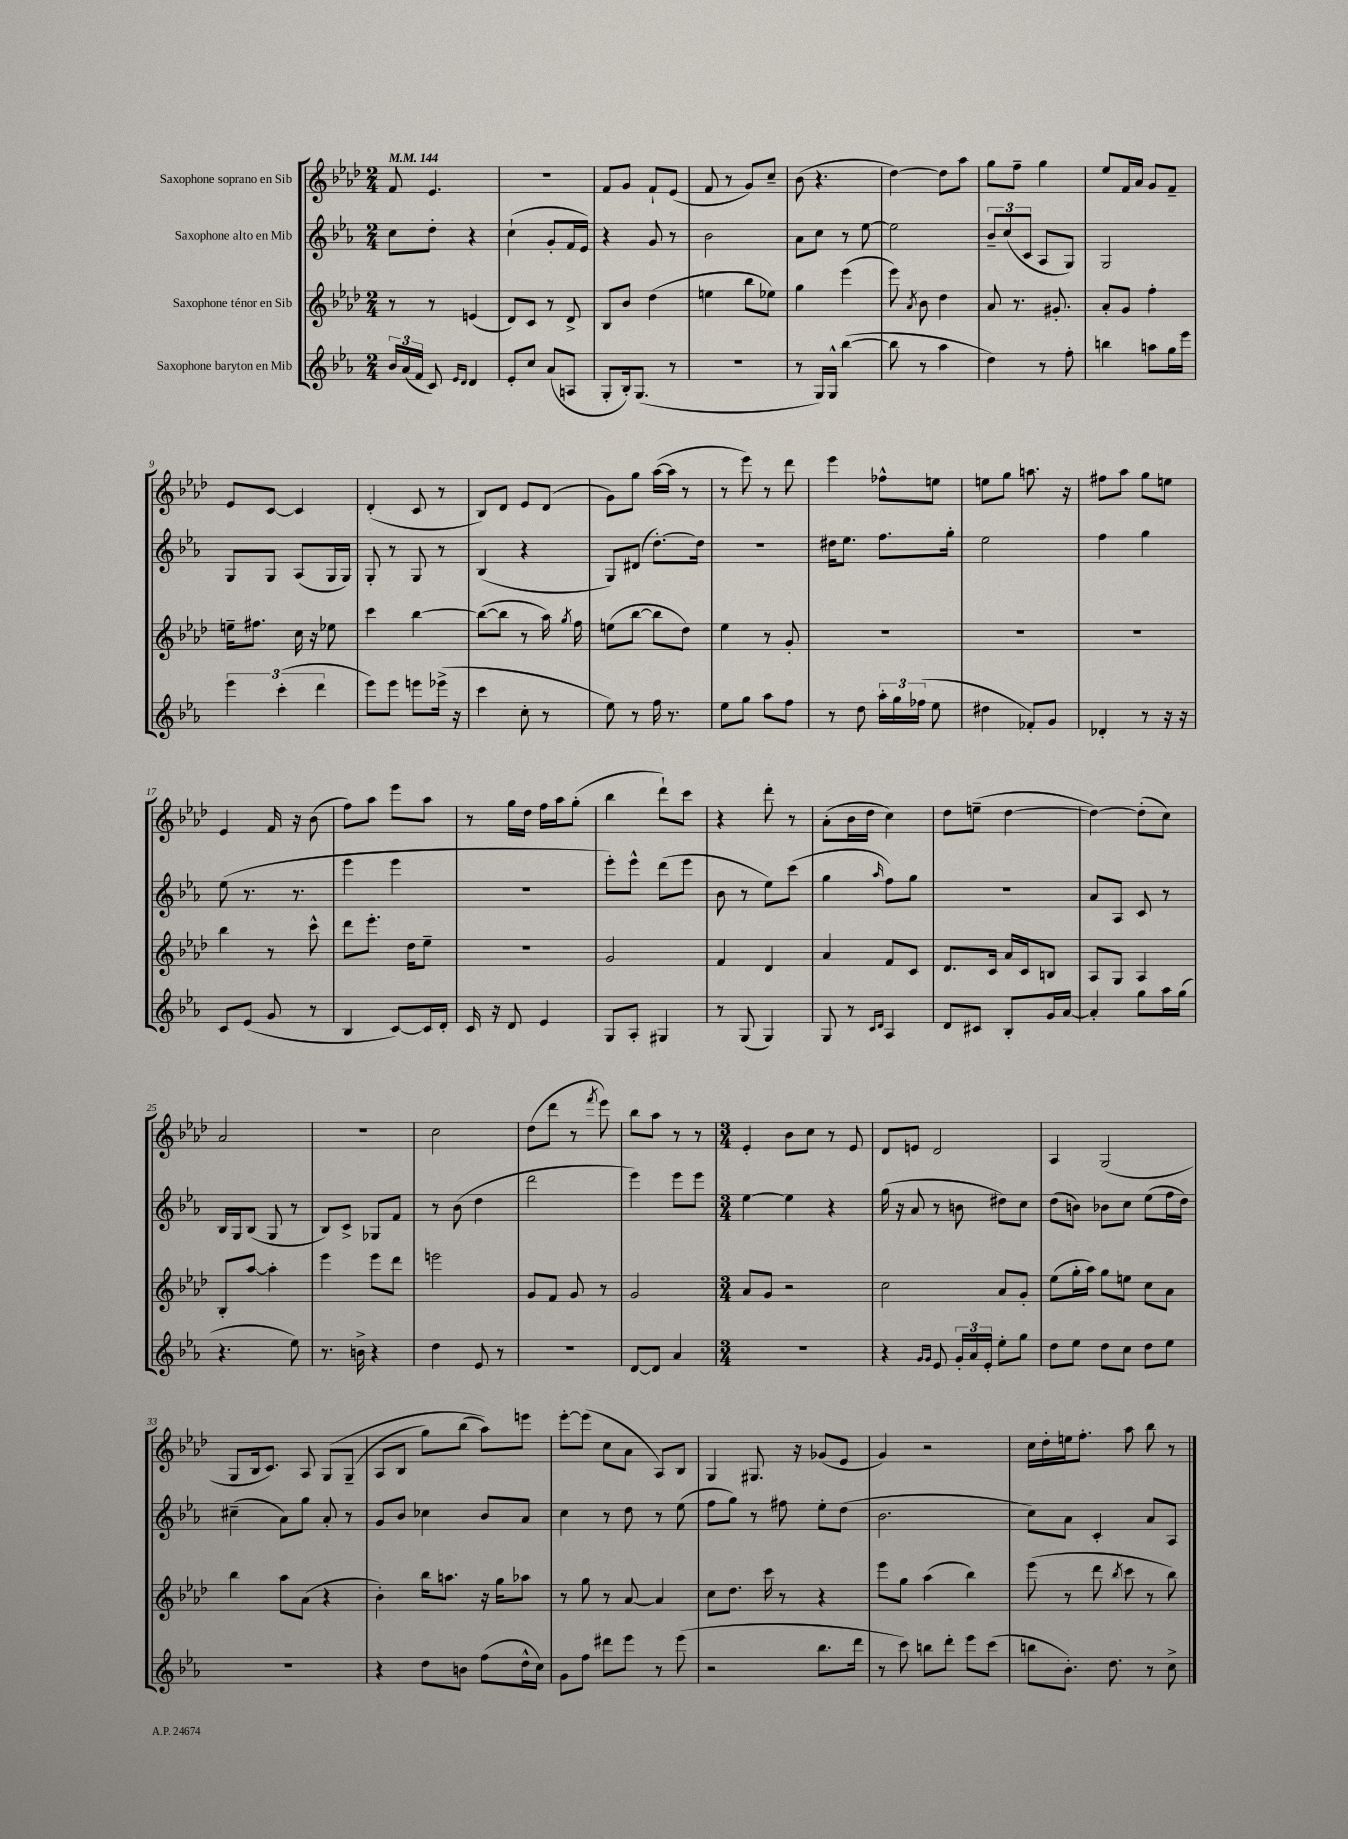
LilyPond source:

<<
\new StaffGroup <<
\new Staff = "s0" \with { instrumentName = "Saxophone soprano en Sib" } {
    \clef treble \key aes \major \numericTimeSignature \time 2/4 \tempo 4 = 144
    \autoBeamOff f'8 ees'4. |
    R2 |
    f'8[ g'8] f'8[-! ees'8]( |
    f'8 r8 g'8[) c''8]-- |
    bes'8( r4. |
    des''4~) des''8[ aes''8] |
    g''8[ f''8]-- g''4 |
    ees''8[ f'16 aes'16] g'8[ f'8]-- |
    ees'8[ c'8]~ c'4 |
    des'4-.( c'8 r8 |
    bes8[) des'8] ees'8[ des'8]( |
    g'8[) g''8] aes''16[~( aes''16] r8 |
    r8 ees'''8) r8 des'''8 |
    ees'''4 fes''8[-^ e''8] |
    e''8[ g''8] a''8. r16 |
    fis''8[ aes''8] g''8[ e''8] |
    ees'4 f'16 r16 bes'8( |
    f''8[) aes''8] ees'''8[ aes''8] |
    r8 g''16[ des''16] f''16[ aes''16 g''8]-.( |
    bes''4 des'''8[-!) c'''8] |
    r4 des'''8-. r8 |
    aes'8[-.( bes'16 des''16] c''4) |
    des''8[ e''8]--( des''4~ |
    des''4~) des''8[-.( c''8]) |
    aes'2 |
    r2 |
    c''2 |
    des''8[( des'''8] r8 \acciaccatura { f'''8 } ees'''8) |
    bes''8[ aes''8] r8 r8 |
    \numericTimeSignature \time 3/4 ees'4-. bes'8[ c''8] r8 ees'8 |
    des'8[ e'8] des'2 |
    aes4 g2( |
    g8[ bes16 c'8.]) aes8 g8[\( g8]--( |
    aes8[ bes8] g''8[) bes''8]( aes''8[)\) e'''8] |
    ees'''8[~-. ees'''8]( c''8[ aes'8] aes8[) bes8] |
    g4 gis8. r16 ges'8[( ees'8] |
    g'4) r2 |
    c''16[ des''16-. e''16 f''8.]-. aes''8 bes''8 r8 \bar "|." |
}
\new Staff = "s1" \with { instrumentName = "Saxophone alto en Mib" } {
    \clef treble \key ees \major \numericTimeSignature \time 2/4
    \autoBeamOff c''8[ d''8]-. r4 |
    c''4-!( g'8[-. f'16 ees'16]) |
    r4 g'8 r8 |
    bes'2 |
    aes'8[ c''8] r8 ees''8~ |
    ees''2 |
    \tuplet 3/2 { bes'8[-- c''8( c'8] } aes8[ g8]) |
    g2 |
    g8[ g8] aes8[( g16 g16]) |
    g8-. r8 g8 r8 |
    bes4( r4 |
    g8[) dis'8]( d''8.[~-.) d''16] |
    r2 |
    dis''16[ ees''8.] f''8.[ g''16]-. |
    ees''2 |
    f''4 g''4 |
    ees''8( r8. r8. |
    ees'''4 ees'''4 |
    R2 |
    ees'''8[-.) ees'''8]-^ d'''8[( ees'''8] |
    bes'8 r8 ees''8[) c'''8]( |
    g''4 \grace { aes''16 } f''8[) g''8] |
    r2 |
    aes'8[ aes8] c'8 r8 |
    bes16[ g16 bes8]( g8 r8 |
    bes8[) c'8]-> ges8[ f'8] |
    r8 bes'8( d''4 |
    d'''2 |
    ees'''4) ees'''8[ ees'''8] |
    \numericTimeSignature \time 3/4 ees''4~ ees''4 r4 |
    g''16( r16 aes'8 r8 b'8 dis''8[) c''8] |
    d''8[( b'8]) bes'8[ c''8] ees''8[( f''16 d''16]) |
    cis''4--( aes'8[) g''8] aes'8-. r8 |
    g'8[ bes'8] ces''4 bes'8[ aes'8] |
    c''4 r8 d''8 r8 ees''8( |
    f''8[ g''8]) r8 fis''8 ees''8[-. d''8]( |
    bes'2. |
    c''8[) aes'8] c'4-. aes'8[ aes8] \bar "|." |
}
\new Staff = "s2" \with { instrumentName = "Saxophone ténor en Sib" } {
    \clef treble \key aes \major \numericTimeSignature \time 2/4
    \autoBeamOff r8 r8 e'4( |
    des'8[) c'8] r8 des'8-> |
    bes8[ bes'8] des''4( |
    e''4 bes''8[ ees''8]) |
    g''4 ees'''4( |
    ees'''8) \acciaccatura { aes'8 } bes'8 des''4 |
    aes'8 r8. gis'8.-. |
    aes'8[-. g'8] f''4-. |
    e''16[-- fis''8.] c''16 r16 ees''8 |
    c'''4 bes''4~ |
    bes''8[~( bes''8] r8 aes''16) \acciaccatura { g''8 } f''16 |
    e''8[( bes''8]~ bes''8[ des''8]) |
    ees''4 r8 g'8-. |
    R2 |
    R2 |
    R2 |
    bes''4 r8 c'''8-^ |
    des'''8[ ees'''8.]-. des''16[ ees''8]-- |
    r2 |
    g'2 |
    f'4 des'4 |
    aes'4 f'8[ c'8] |
    des'8.[ c'16] aes'16[ c'16 b8] |
    aes8[ g8] aes4 |
    bes8[-. aes''8]~ aes''4-. |
    ees'''4 ees'''8[ des'''8] |
    e'''2 |
    g'8[ f'8] g'8 r8 |
    g'2 |
    \numericTimeSignature \time 3/4 aes'8[ g'8] r2 |
    c''2 aes'8[ g'8]-. |
    ees''8[( g''16-. aes''16]) g''8[ e''8] c''8[ aes'8] |
    bes''4 aes''8[ aes'8]( r4 |
    bes'4-.) bes''16[ a''8.] r16 g''16[ aes''8] |
    r8 g''8 r8 aes'8~ aes'4 |
    c''8[ des''8.] c'''16 r8 r4 |
    ees'''8[ g''8] aes''4( bes''4) |
    ees'''8( r8 des'''8 \acciaccatura { bes''8 } c'''8 r8 bes''8) \bar "|." |
}
\new Staff = "s3" \with { instrumentName = "Saxophone baryton en Mib" } {
    \clef treble \key ees \major \numericTimeSignature \time 2/4
    \autoBeamOff \tuplet 3/2 { bes'16[ aes'16( f'16] } c'8) \grace { ees'16[ d'16] } d'4 |
    ees'8[-. c''8] aes'8[( a8] |
    g8[-. bes16-.) g8.]( r8 |
    r2 |
    r8 g16[) g16]-^ bes''4~( |
    bes''8 r8 aes''4 |
    d''4) r8 f''8-. |
    b''4 a''8[ g''16 ees'''16] |
    \tuplet 3/2 { ees'''4 c'''4-.( d'''4 } |
    ees'''8[) ees'''8] e'''8[ ees'''16]->( r16 |
    c'''4 c''8-. r8 |
    ees''8) r8 f''16 r8. |
    ees''8[ g''8] aes''8[ f''8] |
    r8 d''8 \tuplet 3/2 { aes''16[-. g''16 fes''16]( } ees''8 |
    dis''4 fes'8[-.) g'8] |
    des'4-. r8 r16 r16 |
    c'8[ ees'8]( g'8 r8 |
    bes4 c'8[~) c'16 d'16]-. |
    c'16 r16 d'8 ees'4 |
    g8[ aes8]-. gis4 |
    r8 g8( g4) |
    g8 r8 \grace { c'16[ d'16] } aes4 |
    d'8[ cis'8] bes8[-. g'16 aes'16]~ |
    aes'4-. g''8[ aes''16 g''16]( |
    r4. ees''8) |
    r8. b'16-> r4 |
    d''4 ees'8 r8 |
    r2 |
    d'8[~ d'8] aes'4 |
    \numericTimeSignature \time 3/4 R2. |
    r4 \grace { g'16[ g'16] } ees'8 \tuplet 3/2 { g'16[-. aes'16 ees'16]-. } ees''8[-. g''8] |
    d''8[ ees''8] d''8[ c''8] d''8[ ees''8] |
    R2. |
    r4 d''8[ b'8] f''8[( d''16-^ c''16]) |
    g'8[ f''8] dis'''8[ ees'''8] r8 ees'''8( |
    r2 bes''8.[ d'''16] |
    r8 c'''8) b''8[ d'''8]-. ees'''8[ c'''8]( |
    b''8[ bes'8.]-.) d''8. r8 c''8-> \bar "|." |
}
>>
>>
